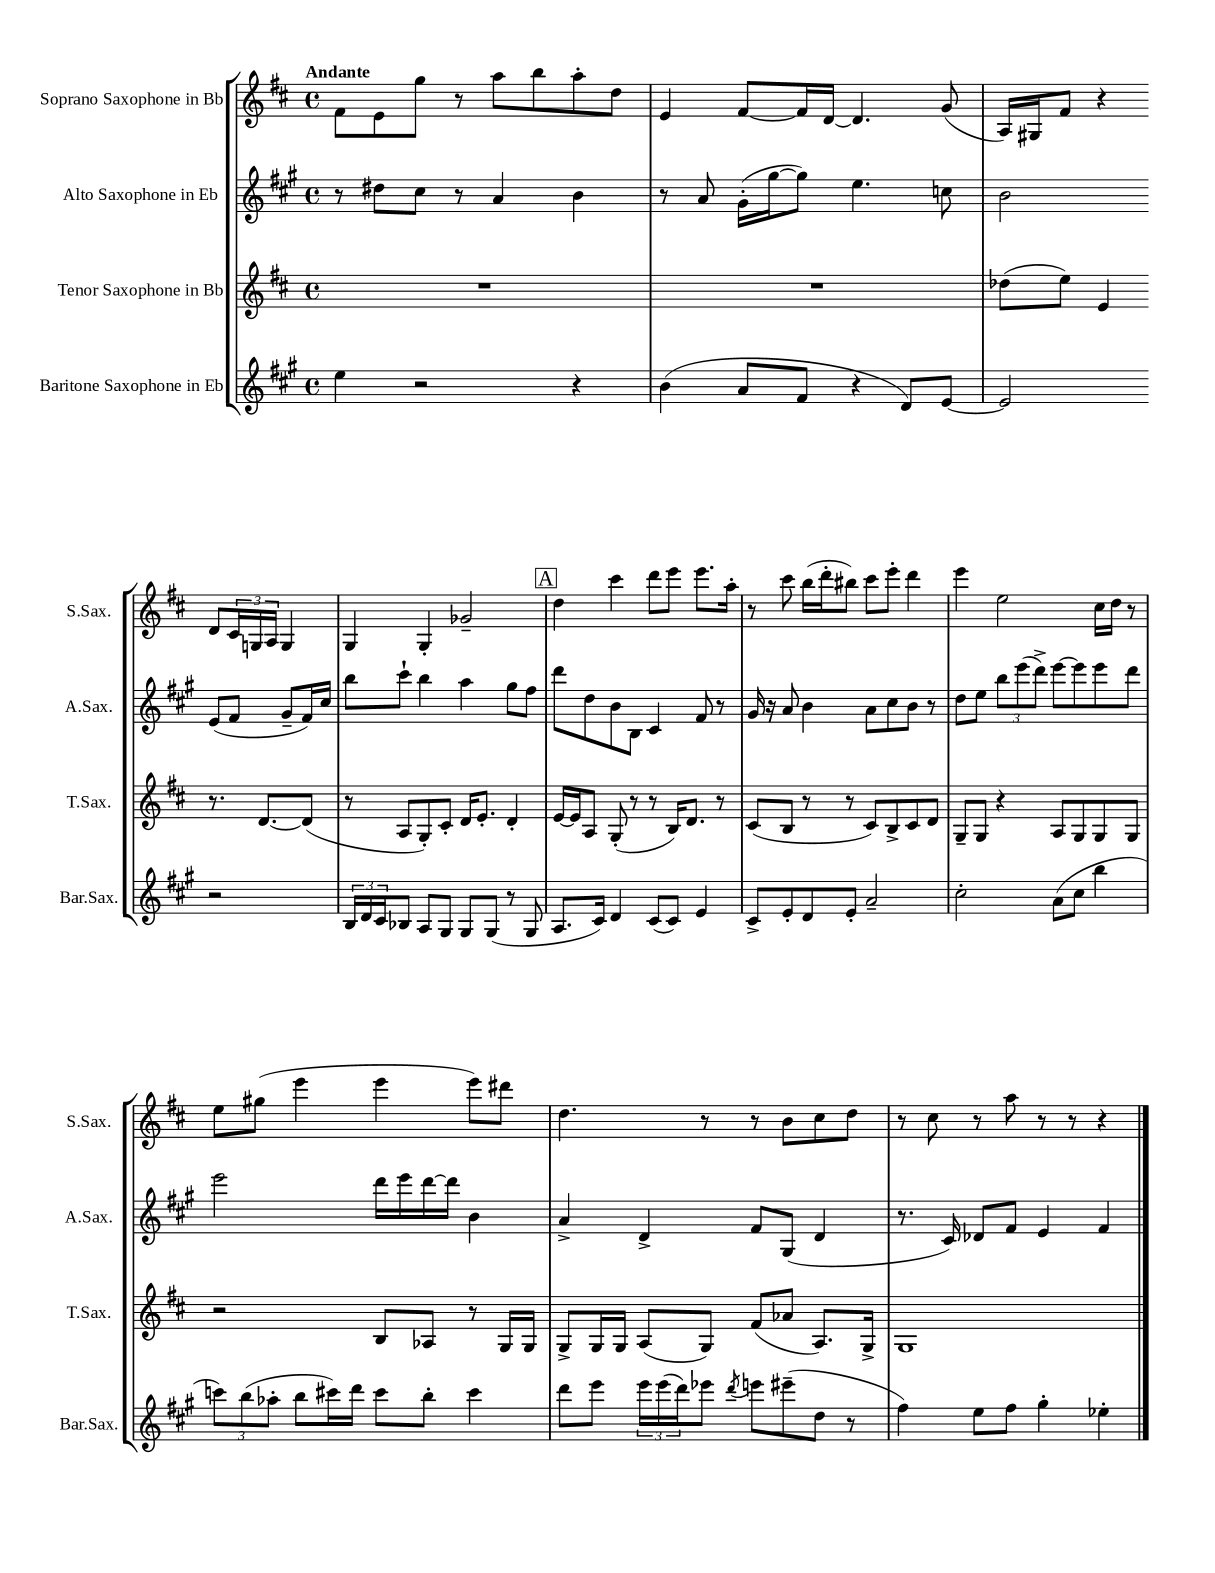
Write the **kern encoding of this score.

**kern	**kern	**kern	**kern
*staff4	*staff3	*staff2	*staff1
*clefG2	*clefG2	*clefG2	*clefG2
*k[f#c#g#]	*k[f#c#]	*k[f#c#g#]	*k[f#c#]
*M4/4	*M4/4	*M4/4	*M4/4
*met(c)	*met(c)	*met(c)	*met(c)
4ee	1r	8r	8f#
.	.	8dd#	8e
2r	.	8cc#	8gg
.	.	8r	8r
.	.	4a	8aa
.	.	.	8bb
4r	.	4b	8aa'
.	.	.	8dd
=	=	=	=
(4b	1r	8r	4e
.	.	8a	.
8a	.	(16g#'	[8f#
.	.	[16gg#	.
8f#	.	8gg#])	16f#]
.	.	.	[16d
4r	.	4.ee	4.d]
8d)	.	.	.
[8e	.	8cc	(8g
=	=	=	=
2e]	(8dd-	2b	16A)
.	.	.	16G#
.	8ee)	.	8f#
.	4e	.	4r
2r	8.r	(8e	8d
.	.	8f#	24c#
.	.	.	24G
.	[8.d	.	.
.	.	.	24A
.	.	8g#~	4G
.	(8d]	16f#)	.
.	.	16cc#	.
=	=	=	=
24B	8r	8bb	4G
24d	.	.	.
24c#	.	.	.
8B-	8A	8ccc#`	.
8A	8G')	4bb	4G'
8G#	8c#'	.	.
8G#	16d	4aa	2g-~
.	8.e'	.	.
(8G#	.	.	.
8r	4d'	8gg#	.
8G#	.	8ff#	.
=	=	=	=
8.A	[16e	8ddd	4dd
.	16e]	.	.
.	8A	8dd	.
16c#)	.	.	.
4d	(8G'	8b	4ccc#
.	8r	8B	.
(8c#	8r	4c#	8ddd
8c#)	16B)	.	8eee
.	8.d	.	.
4e	.	8f#	8.eee
.	8r	8r	.
.	.	.	16aa'
=	=	=	=
8c#^	(8c#	16g#	8r
.	.	16r	.
8e'	8B	8a	8ccc#
8d	8r	4b	(16bb
.	.	.	16ddd'
8e'	8r	.	8bb#)
2a~	8c#)	8a	8ccc#
.	8B^	8cc#	8eee'
.	8c#	8b	4ddd
.	8d	8r	.
=	=	=	=
2cc#'	8G~	8dd	4eee
.	8G	8ee	.
.	4r	12bb	2ee
.	.	(12eee	.
.	.	12ddd^)	.
(8a	8A	[8eee	.
8cc#	8G	8eee]	.
4bb	8G	8eee	16cc#
.	.	.	16dd
.	8G	8ddd	8r
=	=	=	=
12ccc)	2r	2eee	8ee
(12bb	.	.	.
.	.	.	(8gg#
12aa-'	.	.	.
8bb	.	.	4eee
16ccc#)	.	.	.
16ddd	.	.	.
8ccc#	8B	16ddd	4eee
.	.	16eee	.
8bb'	8A-	[16ddd	.
.	.	16ddd]	.
4ccc#	8r	4b	8eee)
.	16G	.	8ddd#
.	16G	.	.
=	=	=	=
8ddd	8G^	4a^	4.dd
8eee	16G	.	.
.	16G	.	.
24eee	(8A	4d^	.
(24eee	.	.	.
24ddd)	.	.	.
8eee-	8G)	.	8r
8qddd	.	.	.
8eee	(8f#	8f#	8r
(8eee#~	8a-	(8G#	8b
8dd	8.A)	4d	8cc#
8r	.	.	8dd
.	16G^	.	.
=	=	=	=
4ff#)	1G	8.r	8r
.	.	.	8cc#
.	.	16c#)	.
8ee	.	8d-	8r
8ff#	.	8f#	8aa
4gg#'	.	4e	8r
.	.	.	8r
4ee-'	.	4f#	4r
==	==	==	==
*-	*-	*-	*-
